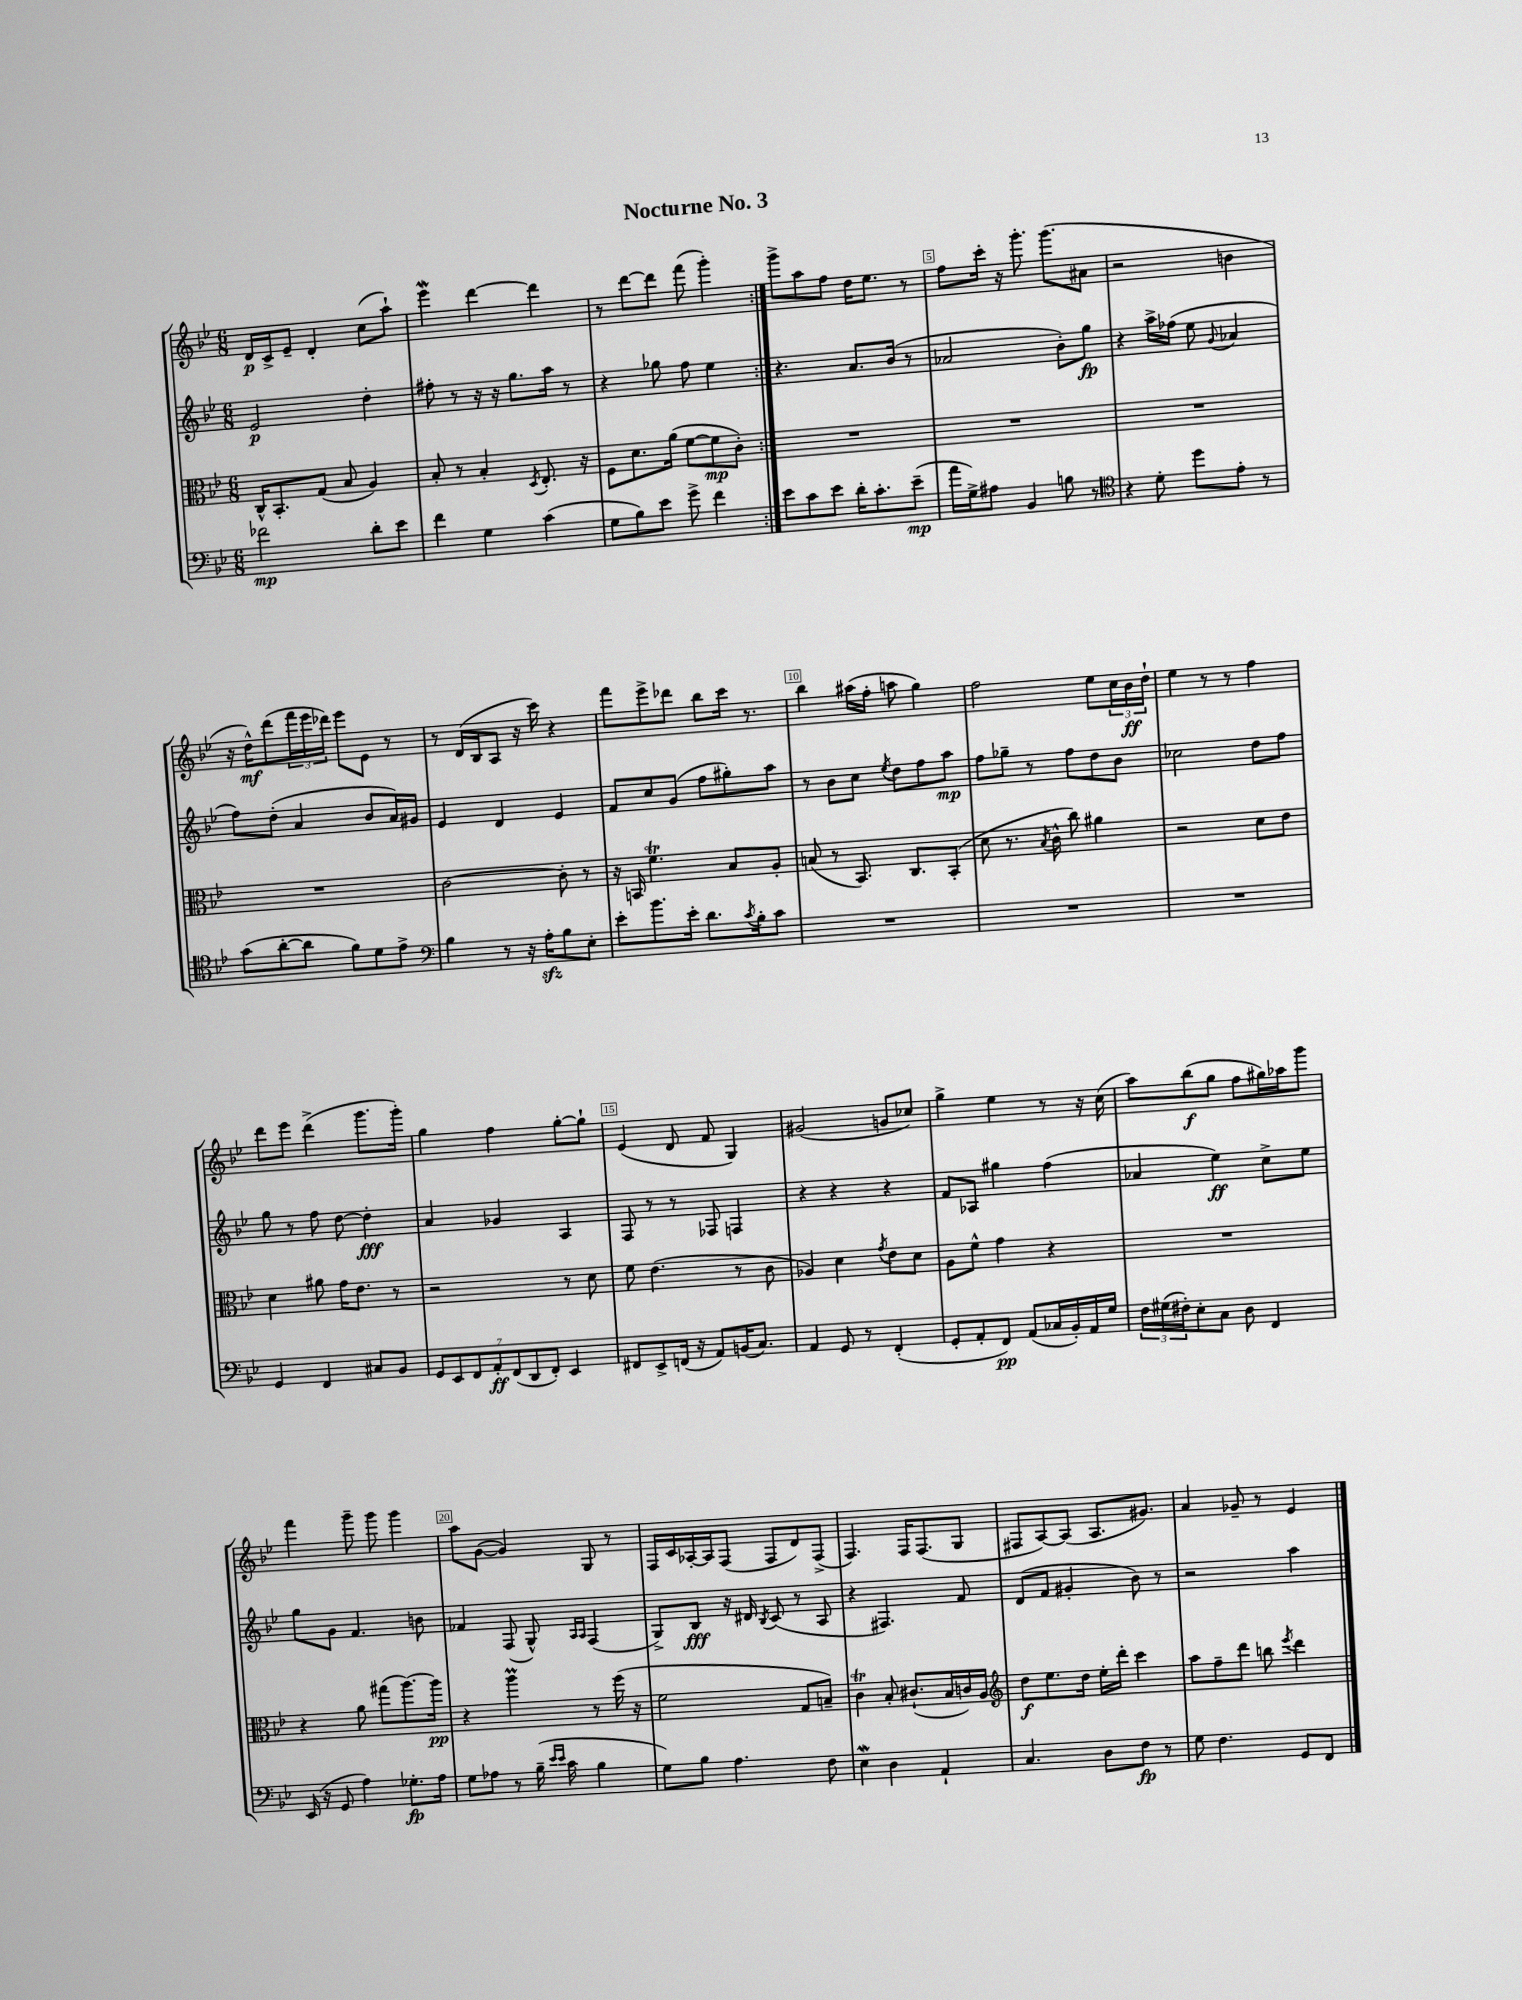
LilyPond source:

\header { title = "Nocturne No. 3" }
<<
\new StaffGroup <<
\new Staff = "s0" {
    \clef treble \key bes \major \numericTimeSignature \time 6/8
    \repeat volta 2 { d'16\p c'16-> ees'8-- d'4-. c''8( a''8-!) |
    ees'''4\mordent d'''4~ d'''4 |
    r8 d'''8~ d'''8 f'''8( g'''4-.) | }
    g'''8-> a''8 f''8 d''16 ees''8. r8 |
    f''8 c'''16-. r16 g'''8.-. g'''8.( ais'8 |
    r2 b'4 |
    r16 d''16-^\mf) d'''8( \tuplet 3/2 { f'''16 ees'''16 des'''16) } ees'''8 ees'8 r8 |
    r8 d'16( bes16 a8 r16 c'''16) r4 |
    f'''8 ees'''8-> des'''8 bes''8 c'''16 r8. |
    bes''4 ais''16( f''16-. a''8 g''4) |
    f''2 ees''8 \tuplet 3/2 { c''16 bes'16\ff d''16-! } |
    ees''4 r8 r8 f''4 |
    d'''8 ees'''8 d'''4->( g'''8. g'''16-.) |
    g''4 f''4 g''8~-. g''8-! |
    ees'4( d'8 f'8 g4) |
    gis'2( g'8 ces''8) |
    g''4-> ees''4 r8 r16 c''16( |
    a''8) bes''8\f( g''8 f''8 gis''16) aes''16 g'''8 |
    f'''4 g'''8-- g'''8 g'''4 |
    a''8 g'8~( g'4) g8 r8 |
    f16 c'16 aes16~-. aes16 f8( f8 d'8) f8->( |
    f4.) f16 f8.( g8 |
    fis8 a8~) a8( a8. gis'8.) |
    a'4 ges'8-- r8 ees'4 \bar "|." |
}
\new Staff = "s1" {
    \clef treble \key bes \major \numericTimeSignature \time 6/8
    \repeat volta 2 { ees'2\p d''4-. |
    fis''8-. r8 r16 r16 g''8. a''16 r8 |
    r4 ges''8 f''8 ees''4 | }
    r4. a'8. bes'16( r8 |
    aes'2 bes'8-.) g''8\fp |
    r4 a''16-> fes''16( ees''8 \appoggiatura { g'8 } aes'4 |
    f''8) d''8-.( a'4 bes'8 a'16) gis'16 |
    ees'4 d'4 ees'4 |
    f'8 c''8 g'8( f''8 gis''8-.) a''8 |
    r8 bes'8 c''8 \acciaccatura { ees''8 } d''8 f''8 a''8\mp |
    f''8 ges''8-- r8 f''8 d''8 bes'8 |
    ces''2 d''8 f''8 |
    g''8 r8 f''8 d''8~ d''4-.\fff |
    a'4 ges'4 a4 |
    f8 r8 r8 fes8 f4 |
    r4 r4 r4 |
    f'8 aes8 gis''4 f''4( |
    aes'4 ees''4\ff) c''8-> ees''8 |
    g''8 g'8 f'4. b'8 |
    fes'4 f8( g8-^) \grace { a16 a16 } f4( |
    g8->) bes8\fff r16 dis'16 \acciaccatura { bes8 } c'8( r8 a8 |
    r4 fis4.) f'8 |
    d'8( f'8 gis'4-. bes'8) r8 |
    r2 a''4 \bar "|." |
}
\new Staff = "s2" {
    \clef alto \key bes \major \numericTimeSignature \time 6/8
    \repeat volta 2 { c16-^ bes,8.-. g8( bes8 a4) |
    bes8-. r8 bes4-. \acciaccatura { d8 } ees8.-. r16 |
    f8 d'8. a'16( f'8~ f'8\mp c'8-.) | }
    R2. |
    R2. |
    R2. |
    R2. |
    c'2~ c'8-. r8 |
    r16 b,16 f'4.\trill bes8 a8-. |
    b8( r8 bes,8.) c8. bes,8-.( |
    d'8 r8. \acciaccatura { bes8 } c'16-^ c''8) ais'4 |
    r2 d'8 ees'8 |
    d'4 ais'8 g'16 ees'8. r8 |
    r2 r8 d'8 |
    f'8 ees'4.( r8 c'8 |
    aes4) d'4 \acciaccatura { g'8 } ees'8 d'8 |
    a8 f'8-^ g'4 r4 |
    R2. |
    r4 a'8 gis''8( a''8.~) a''16\pp |
    r4 a''4\prall r8 f''16( r16 |
    f'2 g8 b8--) |
    c'4\trill bes8-. cis'8.-!( bes16 c'16) a16 |
    \clef treble d''8\f ees''8. d''16 ees''16-. d'''16-. c'''4 |
    a''8 f''8-- d'''8 b''8 \acciaccatura { ees'''8 } d'''4 \bar "|." |
}
\new Staff = "s3" {
    \clef bass \key bes \major \numericTimeSignature \time 6/8
    \repeat volta 2 { fes'2\mp d'8-. ees'8 |
    f'4 g4 c'4( |
    g8 bes8) ees'8 g'8-> f'4 | }
    ees'8 c'8 ees'8 d'16-. c'8.-. ees'8--\mp( |
    a'16 g16->) ais8 bes,4 b8 r8 |
    \clef tenor r4 d'8-. d''8 ees'8-. r8 |
    g'8( a'8~-. a'8 f'8) d'8 ees'8-> |
    \clef bass bes4 r8 r16 a16-.\sfz bes8 ees8-. |
    ees'8-. bes'8. ees'16-. d'8. \acciaccatura { c'8 } bes16-. c'8 |
    R2. |
    R2. |
    R2. |
    g,4 f,4 cis8 bes,8 |
    \tuplet 7/4 { g,8 ees,8 f,8 a,8-.\ff f,8( d,8 f,8-.) } ees,4 |
    fis,8 ees,8-> f,16( r16 a,8) b,16( c8.) |
    a,4 g,8 r8 f,4-.( |
    g,8-. a,8-. f,8\pp) a,8( ces16 bes,16-.) a,16 g16 |
    \tuplet 3/2 { f16 gis16( fis16-.) } ees8-. c8 d8 f,4 |
    ees,16( r16 g,8 a4) ges8.-.\fp a16 |
    g8 aes8 r8 bes16--( \grace { ees'16 ees'16 } c'16 bes4 |
    g8) bes8 a4. f8 |
    ees4\mordent d4 a,4-! |
    c4. d8 f8\fp r8 |
    g8 f4. g,8 f,8 \bar "|." |
}
>>
>>
\layout { \context { \Score \override BarNumber.break-visibility = ##(#f #t #t) barNumberVisibility = #(every-nth-bar-number-visible 5) \override BarNumber.stencil = #(make-stencil-boxer 0.1 0.3 ly:text-interface::print) } }
